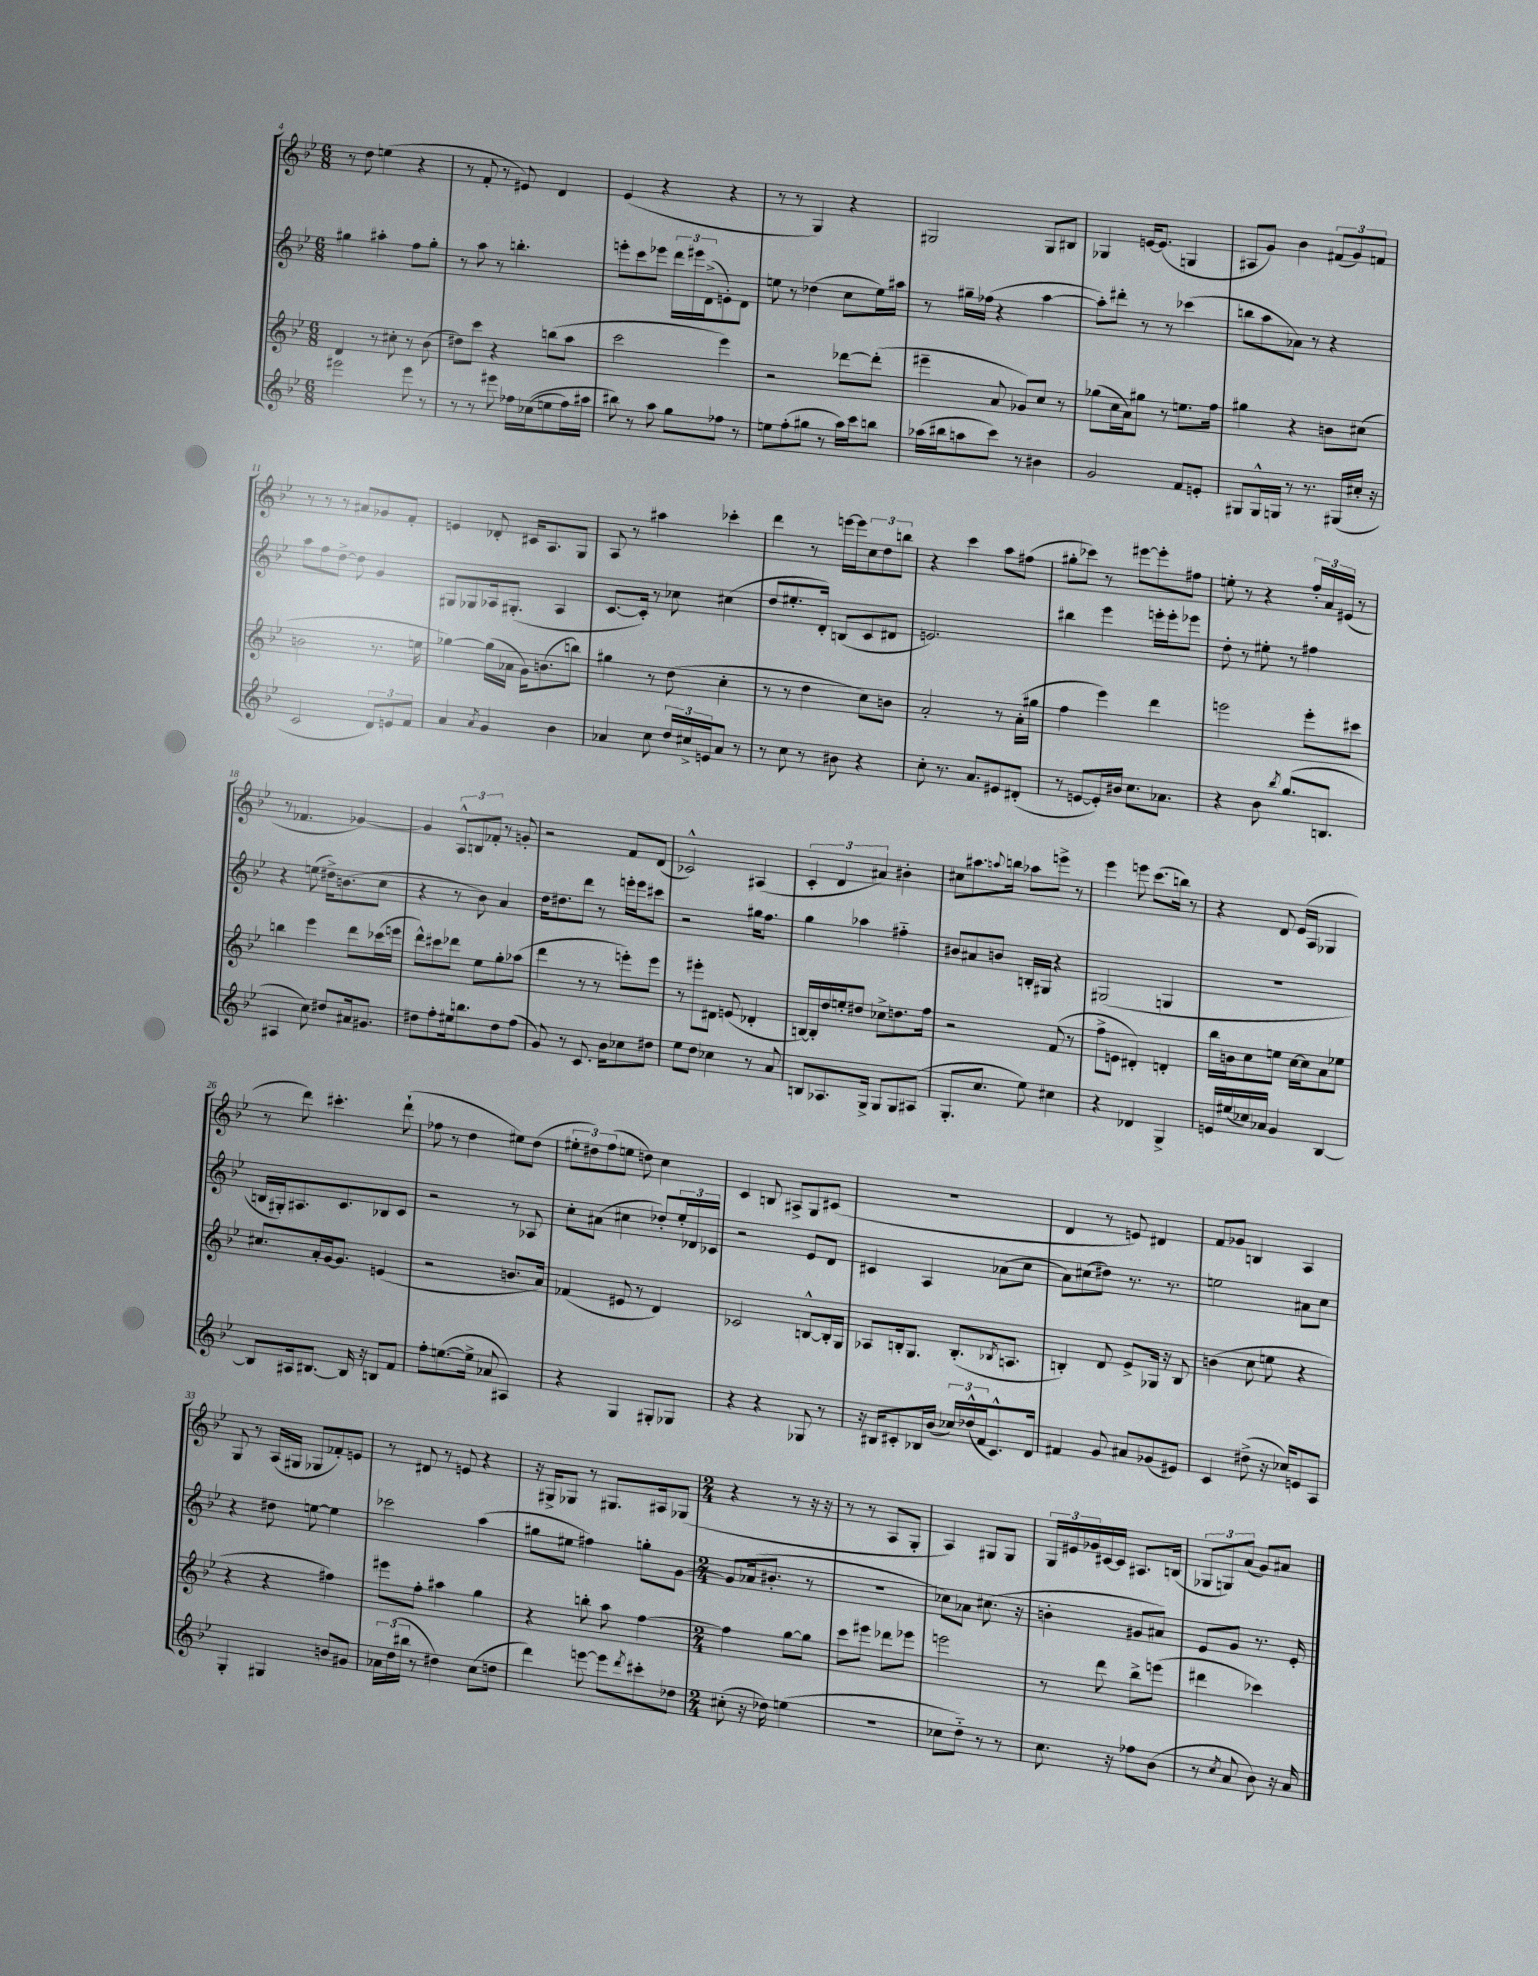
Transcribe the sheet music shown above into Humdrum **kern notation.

**kern	**kern	**kern	**kern
*staff4	*staff3	*staff2	*staff1
*clefG2	*clefG2	*clefG2	*clefG2
*k[b-e-]	*k[b-e-]	*k[b-e-]	*k[b-e-]
*M6/8	*M6/8	*M6/8	*M6/8
2eee#	4d	4gg#	8r
.	.	.	8dd
.	8r	4aa#'	(4ee
.	8cc#'	.	.
8eee#	8r	8ff	4r
8r	(8b-	8gg#'	.
=	=	=	=
8r	8dd#)	8r	8r
8r	8ccc	8aa	8f'
8eee#	4r	8r	8r
16ff-	.	4.bb'	8e#)
&((16cc-	.	.	.
8ee	(8bb	.	4d
16ff-)	8aa	.	.
16aa#	.	.	.
=	=	=	=
8bb#&)	2ccc	8eee'	(4e-
8r	.	8ccc	.
8aa	.	8eee-	4r
8gg	.	24ddd	.
.	.	24eee#	.
.	.	(24d^	.
8ff-	4eee-)	8e')	4r
8r	.	8d	.
=	=	=	=
8ee	2r	8ee	8r
(8ff'	.	8r	8r
8gg#	.	(4dd-	4G)
8r	.	.	.
16aa)	[8ddd-	8cc	4r
16ccc	.	.	.
8bb	(8ddd-']	16ee)	.
.	.	16aa#	.
=	=	=	=
(16aa-	4eee#~	8r	2G#
16bb#	.	.	.
8aa	.	16gg#~	.
.	.	(16ff-	.
8ccc)	8a	4r	.
8r	8g-)	.	.
4b#	8cc	[4aa	8G#
.	8r	.	8B#
=	=	=	=
2g	(8gg-	8aa'])	4G-
.	16cc	8ddd#'	.
.	16a)	.	.
.	8gg#	8r	[16e
.	.	.	(8.e]
.	8r	8r	.
8f	8.ee	(4ccc-	4G
8e'	.	.	.
.	16ff	.	.
=	=	=	=
8G#	4gg#	8bb	8A#
16G#^^	.	8aa	8g)
16G	.	.	.
8r	4r	8a-)	4b-
8.r	.	8r	.
.	8b	4r	(12f#
(16G#	.	.	.
.	.	.	12g)
16cc#'	(8cc#	.	.
.	.	.	12f
16r	.	.	.
=	=	=	=
2c	2b	8aa	8r
.	.	8ff	8r
.	.	[8dd^	8r
.	.	8dd]	8a#
12d)	8.r	4g	8g-
12e	.	.	.
.	.	.	8f'
12f	.	.	.
.	16ee	.	.
=	=	=	=
4a	[4gg-)	8G#	4e
.	.	8G-	.
8qa	.	.	.
4g	(16gg-]	16A-	8d-'
.	16a-	(8.G#'	.
.	16g)	.	16c#
.	(8.b	.	8.A
4b-	.	4A-	.
.	8bb)	.	8G
=	=	=	=
4a-	4gg#	[8.c	8A
.	.	.	8r
.	.	16c'])	.
8cc	8r	8r	4aa#
24dd	(8dd	8cc-	.
24cc#^	.	.	.
24e	.	.	.
8a-	4cc'	(4cc#	4ccc-'
8r	.	.	.
=	=	=	=
8r	8r	8dd	4ddd
8cc	8r	8.ee#'	.
8r	4dd	.	8r
.	.	16d')	.
8b#	.	(8B	[16eee
.	.	.	16eee]
4r	8cc)	8c	12cc
.	.	.	12dd
.	8b	8d#	.
.	.	.	12bb
=	=	=	=
8cc'	2a'	2.e)	4r
8.r	.	.	.
.	.	.	4ccc
8.a	.	.	.
8e#	8r	.	8aa
(8d#'	(16a'	.	(8ff#
.	16gg#	.	.
=	=	=	=
8r	4ff	4bb#	8gg#'
[8e	.	.	8ccc-)
16e'])	4eee-)	4eee-	8r
16b#	.	.	.
8.cc	.	.	[8eee#
.	4ddd	16eee'	8eee#']
8.a-	.	16eee'	.
.	.	8eee-	8ff#
=	=	=	=
4r	2eee	8dd'	8ee'
.	.	8r	8r
8b-	.	8ee#'	4r
8qbb-	.	.	.
(8.gg	.	8r	.
.	8eee'	4ff#	24ff'
.	.	.	24a
8.B	.	.	.
.	.	.	(24e#
.	8ccc#	.	8r
=	=	=	=
4A#	4bb	4r	8r
.	.	.	4.f-
8cc)	4eee-	(8ee	.
8dd#	.	16dd#^)	.
.	.	(8.b	.
16a#	8ddd	.	[4g-)
8.g#	.	.	.
.	(16ccc-	8cc	.
.	16eee	.	.
=	=	=	=
8dd#	8ddd^^)	4r	4g-]
8ff'	8ccc#	.	.
16ee#	8ddd-	8r	12A^^
8.bb	.	.	.
.	.	.	12B
.	8ee-	8b-)	.
.	.	.	12f-'
8dd#	8gg'	4a	8r
(8ff	(8aa-	.	8g'
=	=	=	=
8g)	4ddd	16dd	2r
.	.	8.dd#	.
8r	.	.	.
8.c	8r	8ddd	.
.	8r	8r	.
16b-	.	.	.
8cc-	8eee')	16eee'	8f
.	.	16eee	.
8dd#	8eee	8ccc#	(8d
=	=	=	=
8ee-	8r	2r	2c-^^)
8dd	8eee#'	.	.
4cc-	8d#	.	.
.	(8e	.	.
8r	4d-'	16gg#	(4A#
.	.	8.ff	.
8a	.	.	.
=	=	=	=
8B	[16B)	4gg	6c'
.	16B']	.	.
8.A-	16dd	.	.
.	.	.	6d
.	16ee'	.	.
.	8dd#	4aa-	.
16G^	.	.	.
.	.	.	6a#)
8G	8cc-^	.	.
8G	8.dd	4ff#'~	4b#'
(8A#	.	.	.
.	16ff	.	.
=	=	=	=
8.G'	2r	8b#	8cc#
.	.	8a#	8.aa#
8.cc	.	.	.
.	.	8b	.
.	.	.	8qqaa
.	.	.	16bb
8ee-)	.	16B'	8aa-
.	.	16G#	.
4cc#	(8f	4r	8eee^
.	8r	.	8r
=	=	=	=
4r	8ff^	(2G#	4eee-
.	8e	.	.
4d-	4d#')	.	8eee
.	.	.	(8.ccc
4G^	4d'	4G	.
.	.	.	16bb)
.	.	.	8r
=	=	=	=
16e	16bb-	2.r	4r
(16ee#	16b	.	.
16cc-)	8cc	.	.
16a-	.	.	.
4g	8ee	.	8d
.	[16cc	.	(16e-
.	16cc]	.	16A
[4B-	8a	.	4G-
.	8ee-	.	.
=	=	=	=
8B-]	8.cc#	16B	8r
.	.	16G#')	.
16A#	.	8.A#	8ddd)
[8.B#	16a'	.	.
.	[16g	.	4.ccc#'
.	8.g]	8.c	.
16B#]	.	.	.
16r	.	.	.
8B	(4e	8B-	.
8f	.	8c	(8ddd`
=	=	=	=
8ff'	2r	2r	8ff-
([8.ee	.	.	8r
.	.	.	4dd
16ee^]	.	.	.
8a-	.	.	.
4A#)	8.b	8r	8ee#)
.	.	8A-	(8dd
.	16a)	.	.
=	=	=	=
4r	(4f-	8cc'	12ee#'
.	.	.	12dd#)
.	.	(8a#	.
.	.	.	(12ff
4G	8e#	4cc#	8ee
.	8r	.	8dd)
8G#'	4d)	8dd-')	4cc
8G-	.	24ee-'	.
.	.	24d-	.
.	.	24c-	.
=	=	=	=
4r	2c-	2r	4c
4r	.	.	8B
.	.	.	8A#^
8G-	[8B^^	8e-	8G
8r	16B']	8d	(8c#
.	16G	.	.
=	=	=	=
16r	8A-	4c#	2.r
16B#	.	.	.
8c#'	16B'	.	.
.	8.G	.	.
16B-	.	4A	.
(16b-	.	.	.
24cc-)	(8.B'	.	.
(24dd-^^	.	.	.
24f	.	.	.
8.c#^^)	.	(8a-	.
.	8qB-	.	.
.	8.A	.	.
.	.	8cc	.
16d	.	.	.
=	=	=	=
4f#	4B')	8a)	4d
.	.	(8cc#	.
8g	8d	8dd#)	8r
8a#	8e-^	8.r	8e)
(8g-	16G-	.	4d#
.	16r	8.r	.
8e#)	8B	.	.
=	=	=	=
4c	(4b	2ee	8f
.	.	.	8g-
(8dd#^	8cc	.	4B
16r	8ee	.	.
16cc-)	.	.	.
8e	4r	8a#	4A
8A	.	8cc	.
=	=	=	=
4G'	4r	4r	8G
.	.	.	8r
4G#	4r	8dd#	(16A
.	.	.	16G#
.	.	[8ee	8G-
8b	4ff#)	4ee]	8f-')
8g#	.	.	8e
=	=	=	=
24a-	8eee#	2ccc-	8r
(24dd	.	.	.
24bb#	.	.	.
8r	8ff'	.	8d#
4dd#)	4aa#	.	8r
.	.	.	8e
(8cc	4gg	(4aa	4r
8dd	.	.	.
=	=	=	=
4ddd)	4r	8gg#	16r
.	.	.	16G#^
.	.	8ee#	8G-
[8eee	8bb'	4ff#)	8r
8eee]	8aa	.	8.G#
8qddd	.	.	.
8ccc#'	[4ff	8gg'	.
.	.	.	16A#
8dd-	.	[8g	(8G-
=	=	=	=
*M2/4	*M2/4	*M2/4	*M2/4
(8cc#'	4ff]	8g]	4r
16r	.	(16a-	.
16dd-)	.	8.b#'	.
(4ee	[8gg	.	8r
.	8gg]	8r	16r
.	.	.	16r
=	=	=	=
2r	8ccc	2r	8r
.	8eee#	.	8r
.	8ddd-	.	8A
.	8eee-	.	8G'
=	=	=	=
8cc-	2eee	8cc-)	4A)
8dd'~)	.	8a-	.
8r	.	(8.cc#	8G#
8r	.	.	8G#
.	.	16r	.
=	=	=	=
8.cc	8r	4b'	24G
.	.	.	24e#
.	.	.	24g-
.	8ddd	.	[16c#
16r	.	.	16c#]
8ff-	8bb-^	8g#	8.A#
(8b-	(8eee	8a#)	.
.	.	.	(16B
=	=	=	=
8r	4ddd#	8e-	12G-
.	.	.	12G)
8qcc	.	.	.
8a	.	8g	.
.	.	.	(12a
8b-)	4ccc-)	8.r	8g)
16r	.	.	8a#
16a	.	16e-'	.
==	==	==	==
*-	*-	*-	*-
